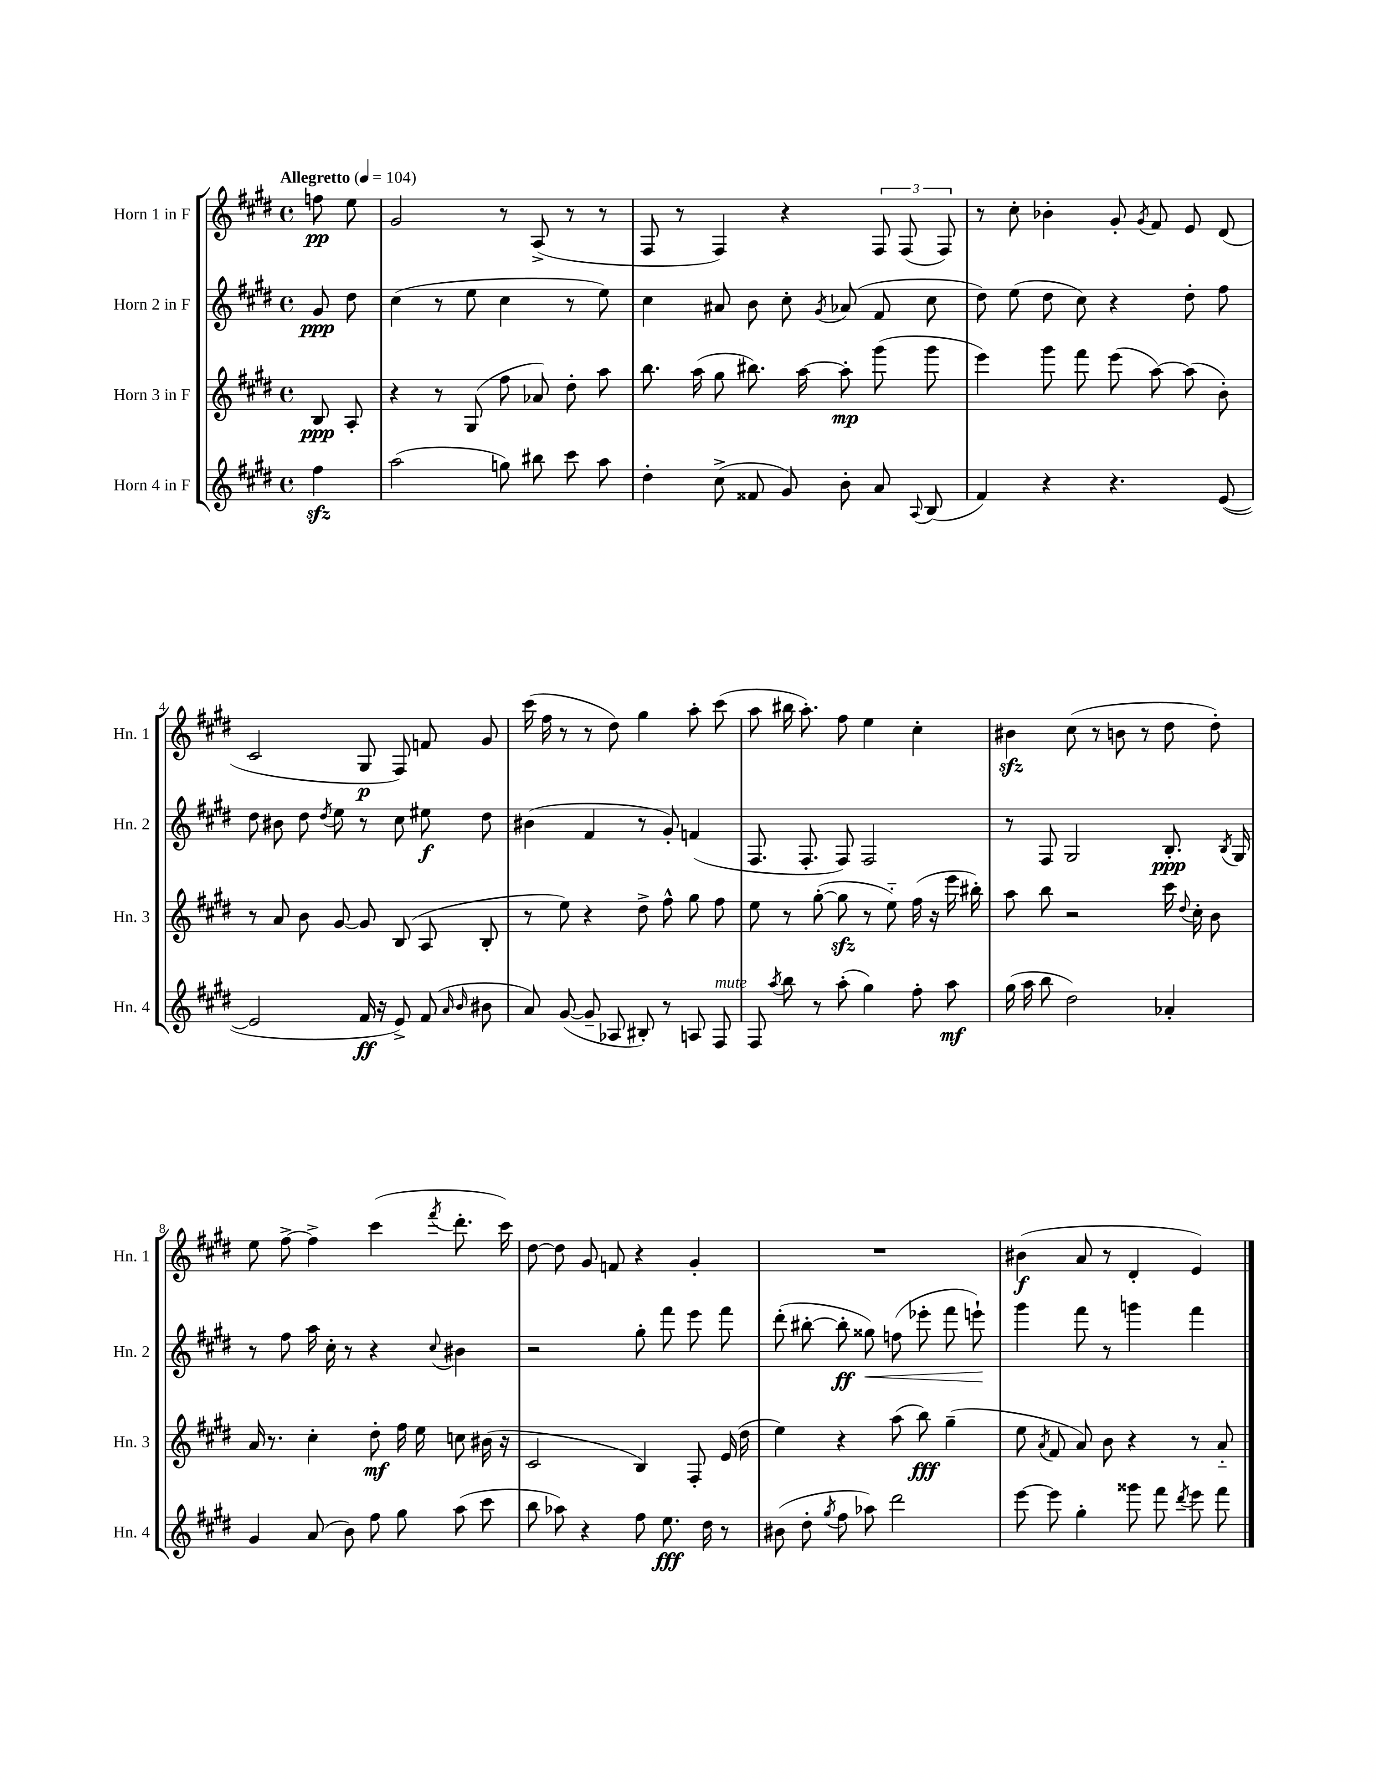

**kern	**kern	**kern	**kern
*staff4	*staff3	*staff2	*staff1
*clefG2	*clefG2	*clefG2	*clefG2
*k[f#c#g#d#]	*k[f#c#g#d#]	*k[f#c#g#d#]	*k[f#c#g#d#]
*M4/4	*M4/4	*M4/4	*M4/4
*met(c)	*met(c)	*met(c)	*met(c)
*MM104	*MM104	*MM104	*MM104
4ff#\	8B/	8g#/	8ff\
.	8A'/	8dd#\	8ee\
=	=	=	=
(2aa\	4r	(4cc#\	2g#/
.	8r	8r	.
.	(8G#/	8ee\	.
8gg\)	8ff#\	4cc#\	8r
8bb#\	8a-/)	.	(8A^/
8ccc#\	8dd#'\	8r	8r
8aa\	8aa\	8ee\)	8r
=	=	=	=
4dd#'\	8.bb\	4cc#\	8F#/
.	.	.	8r
.	(16aa\	.	.
(8cc#^\	8gg#\	8a#/	4F#/)
8f##/	8.bb#\)	8b\	.
8g#/)	.	8cc#'\	4r
.	[16aa\	.	.
.	.	8qg#/	.
8b'\	8aa'\]	(8a-/	.
8a/	(8ggg#\	8f#/	12F#/
.	.	.	(12F#/
8qqA/	.	.	.
(8B/	8ggg#\	8cc#\	.
.	.	.	12F#/)
=	=	=	=
4f#/)	4eee\)	8dd#\)	8r
.	.	(8ee\	8cc#'\
4r	8ggg#\	8dd#\	4b-'\
.	8fff#\	8cc#\)	.
4.r	(8eee\	4r	8g#'/
.	.	.	8qg#/
.	[8aa\)	.	8f#/
.	(8aa\]	8dd#'\	8e/
([8e/	8b'\)	8ff#\	(8d#/
=	=	=	=
2e/]	8r	8dd#\	2c#/
.	8a/	8b#\	.
.	8b\	8dd#\	.
.	.	8qdd#/	.
.	[8g#/	8ee\	.
16f#/	8g#/]	8r	8G#/
16r	.	.	.
8e^/)	(8B/	8cc#\	8F#/)
(8f#/	8A/	8ee#\	8f/
16qqa/	.	.	.
16qqb/	.	.	.
8b#\	8B'/	8dd#\	8g#/
=	=	=	=
8a/)	8r	(4b#\	(16ccc#\
.	.	.	16ff#\
([8g#/	8ee\)	.	8r
8g#~/]	4r	4f#/	8r
8A-/	.	.	8dd#\)
8B#'/)	8dd#^\	8r	4gg#\
8r	8ff#^^\	8g#'/)	.
8A/	8gg#\	(4f/	8aa'\
8F#/	8ff#\	.	(8ccc#\
=	=	=	=
8F#/	8ee\	8.F#/	8aa\
8qaa/	.	.	.
8bb\	8r	.	16bb#\
.	.	8.F#'/	8.aa'\)
8r	([8gg#'\	.	.
(8aa'\	8gg#\]	8F#/)	8ff#\
4gg#\)	8r	2F#/	4ee\
.	8ee'~\)	.	.
8ff#'\	(16ff#\	.	4cc#'\
.	16r	.	.
8aa\	16eee\	.	.
.	16bb#'\)	.	.
=	=	=	=
(16gg#\	8aa\	8r	4b#\
16aa\	.	.	.
8bb\	8bb\	8F#/	.
2dd#\)	2r	2G#/	(8cc#\
.	.	.	8r
.	.	.	8b\
.	.	.	8r
4a-'/	16ccc#\	8.B'/	8dd#\
.	8qqdd#/	.	.
.	16cc#'\	.	.
.	8b\	.	8dd#'\)
.	.	8qB/	.
.	.	16G#/	.
=	=	=	=
4g#/	16a/	8r	8ee\
.	8.r	.	.
.	.	8ff#\	[8ff#^\
(8a/	4cc#'\	16aa\	4ff#^\]
.	.	16cc#'\	.
8b\)	.	8r	.
8ff#\	8dd#'\	4r	(4ccc#\
8gg#\	16ff#\	.	.
.	16ee\	.	.
.	.	8qqcc#/	8qfff#/
(8aa\	8cc\	4b#\	8.ddd#'\
8ccc#\	(16b#\	.	.
.	16r	.	16ccc#\)
=	=	=	=
8bb\	2c#/	2r	[8dd#\
8aa-\)	.	.	8dd#\]
4r	.	.	8g#/
.	.	.	8f/
8ff#\	4B/)	8gg#'\	4r
8.ee\	.	8fff#\	.
.	8F#'/	8eee\	4g#'/
16dd#\	.	.	.
8r	(16e/	8fff#\	.
.	16dd#\	.	.
=	=	=	=
(8b#\	4ee\)	(8ddd#'\	1r
8dd#'\	.	[8bb#'\	.
8qgg#/	.	.	.
8ff#\	4r	8bb#'\]	.
8aa-\)	.	8gg##\)	.
2ddd#\	(8aa\	(8ff\	.
.	8bb\)	8eee-'\	.
.	(4gg#~\	8fff#\	.
.	.	8eee`\)	.
=	=	=	=
[8eee\	8ee\	4ggg#\	(4b#\
.	8qa/	.	.
8eee\]	8f#/	.	.
4gg#'\	8a/)	8fff#\	8a/
.	8b\	8r	8r
8ggg##\	4r	4ggg\	4d#'/
8fff#\	.	.	.
8qddd#/	.	.	.
8eee\	8r	4fff#\	4e/)
8fff#\	8a'~/	.	.
==	==	==	==
*-	*-	*-	*-
